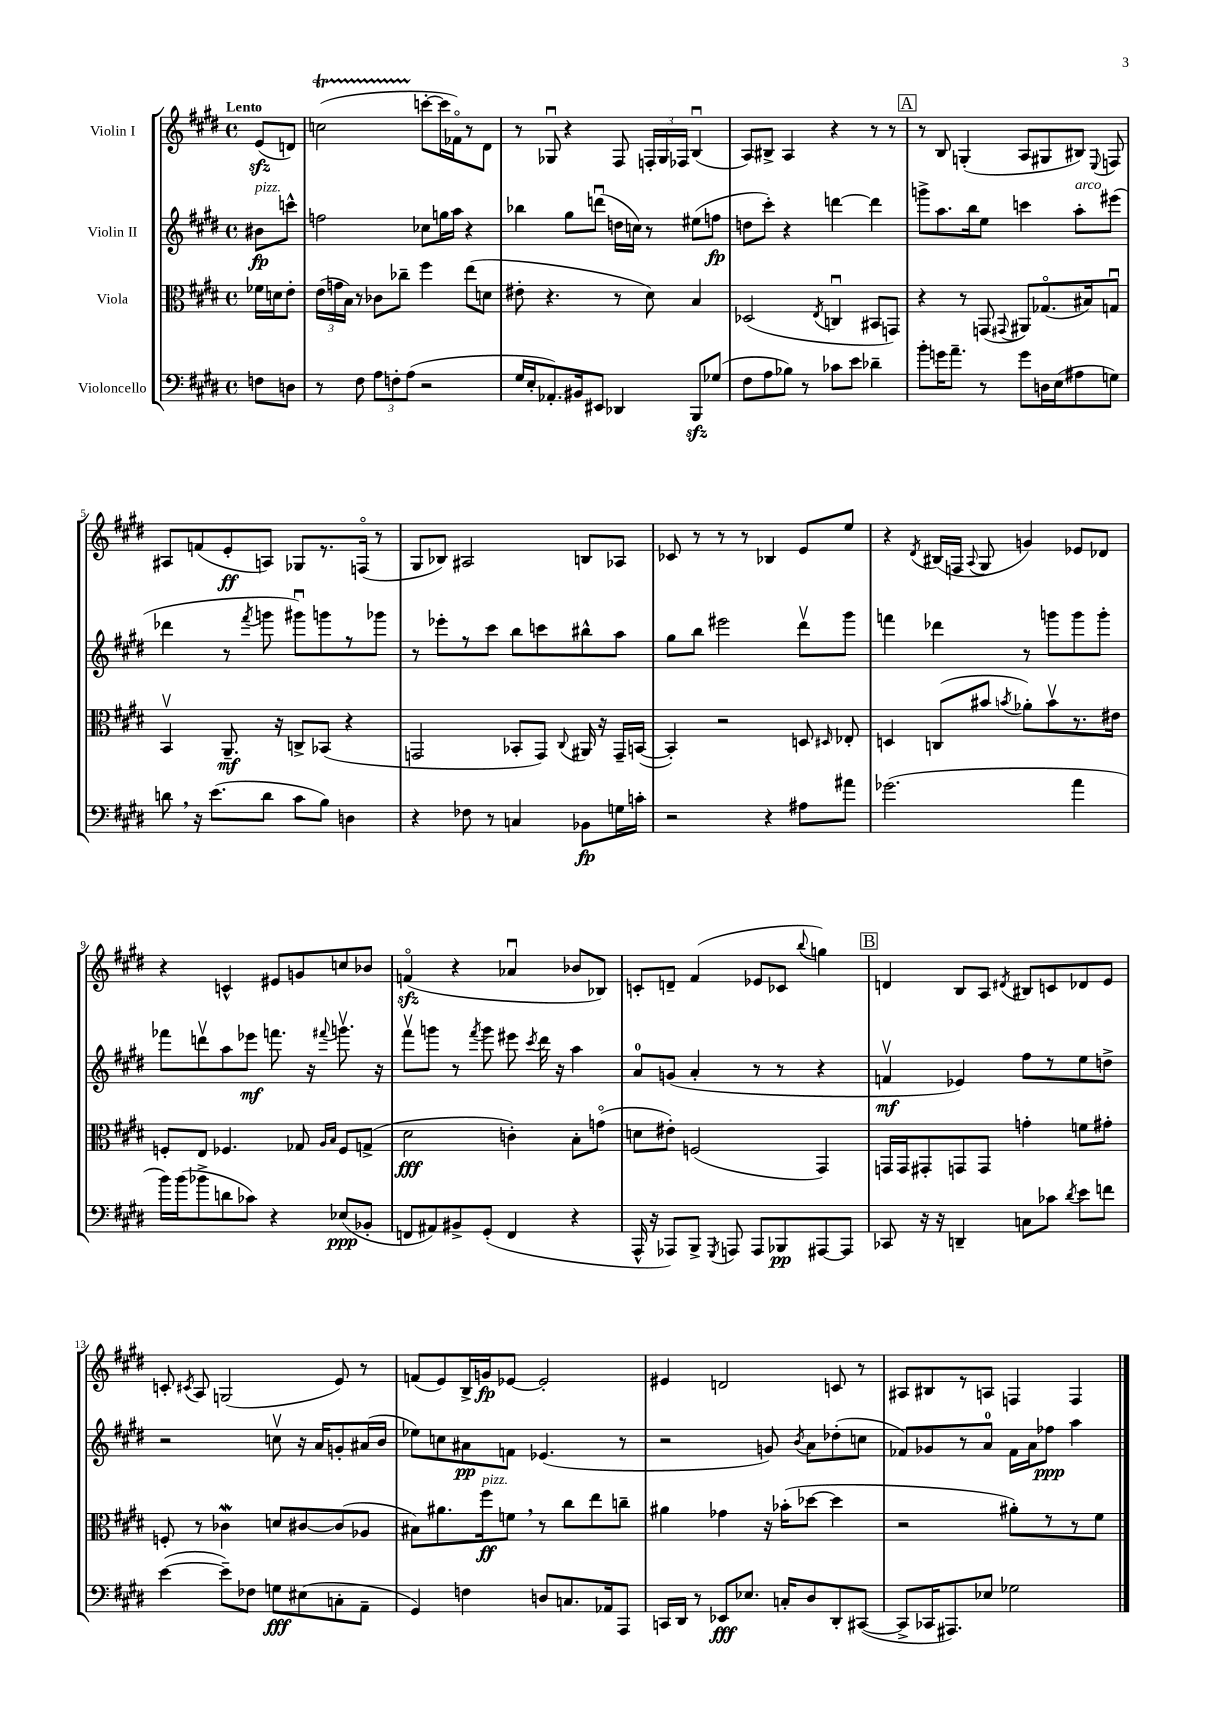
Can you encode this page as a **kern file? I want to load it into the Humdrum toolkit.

**kern	**kern	**kern	**kern
*staff4	*staff3	*staff2	*staff1
*clefF4	*clefC3	*clefG2	*clefG2
*k[f#c#g#d#]	*k[f#c#g#d#]	*k[f#c#g#d#]	*k[f#c#g#d#]
*M4/4	*M4/4	*M4/4	*M4/4
*met(c)	*met(c)	*met(c)	*met(c)
8F	16f-	8b#	(8e
.	16d	.	.
8D	8e'	8ccc^^	8d)
=	=	=	=
8r	(24e	2ff	(2cc
.	24g	.	.
.	24B)	.	.
8F#	8r	.	.
12A	8c-	.	.
12F'	.	.	.
.	8cc-~	.	.
(12A	.	.	.
2r	4ff#	8cc-	[8ccc'
.	.	16gg	16ccc]
.	.	16aa	16f-o)
.	(8ee	4r	8r
.	8d	.	8d#
=	=	=	=
16G#	8e#'	4bb-	8r
16E'	.	.	.
8.AA-')	4.r	.	8G-u
.	.	8gg#	4r
16BB#	.	.	.
8EE#	.	(8dddu	.
4DD-	8r	16dd	8F#
.	.	16cc)	.
.	8d#)	8r	24F'
.	.	.	24G-
.	.	.	24F-
8BBB	4B	(8ee#	(4Bu
(8G-	.	8ff	.
=	=	=	=
8F#	(2D-	8dd	8A)
8A	.	8ccc#')	8B#^
8B-)	.	4r	4A
8r	.	.	.
.	8qE	.	.
8c-	4Cu	[4ddd	4r
8e	.	.	.
4d-~	8BB#	4ddd]	8r
.	8GG)	.	8r
=	=	=	=
8b'	4r	8ggg^	8r
16g	.	8.aa	8B
8.a~	.	.	.
.	8r	.	(4G'
.	.	16bb	.
8r	(8GG	8ee	.
.	8qqGG#	.	.
8g	8AA#)	4ccc	8A
16D	(8.G-o	.	8G#
(16E	.	.	.
8A#	.	8aa'	8B#)
.	16B#)	.	.
.	.	.	8qqE
8G)	8Gu	(8eee#	8F
=	=	=	=
8d	4BBv	4ddd-	8A#
16r	.	.	(8f
(8.e	.	.	.
.	8.AA~	8r	8e'
.	.	8qfff#	.
8d	.	8ggg	8A)
.	16r	.	.
8c#	8C^	8ggg#u)	8G-
8B)	(8BB-	8ggg	8.r
4D	4r	8r	.
.	.	.	(16Fo
.	.	8ggg-	8r
=	=	=	=
4r	2GG	8r	8G#
.	.	8eee-'	8B-)
8F-	.	8r	2A#
8r	.	8ccc#	.
4C	8BB-'	8bb	.
.	8GG)	8ccc	.
.	8qqC#	.	.
8BB-	16AA#	8bb#^^	8B
.	16r	.	.
16G	16GG~	8aa	8A-
16c'	([16BB	.	.
=	=	=	=
2r	4BB'])	8gg#	8c-
.	.	8bb	8r
.	2r	2eee#	8r
.	.	.	8r
4r	.	.	4B-
8A#	8D	8ddd#v	8e
.	16qqD#	.	.
8a#	8E-'	8ggg#	8ee
=	=	=	=
(2.g-	4D	4fff	4r
.	.	.	8qd#
.	(8C	4ddd-	(16B#
.	.	.	16F
.	.	.	8qqA
.	8b#	.	8G#
.	8qb	.	.
.	8a-')	8r	4g)
.	8bv	8ggg	.
4a	8.r	8ggg	8e-
.	.	8ggg'	8d-
.	16e#	.	.
=	=	=	=
16b)	8F'	8fff-	4r
(16b	.	.	.
8b-^	8E	8dddv	.
8d	4.F-	8aa	4c^^
8c-)	.	8eee-	.
4r	.	8.fff	8e#
.	8G-	.	8g
.	.	16r	.
.	16qqA	.	.
.	16qqB	8qqfff#	.
(8E-	8F-	8.gggv	8cc
8BB-'	(8G^	.	8b-
.	.	16r	.
=	=	=	=
8FF	2d#	8fff#v	(4fo
8AA#)	.	8ggg	.
8BB#^	.	8r	4r
.	.	8qfff#	.
(8GG#'	.	8ggg	.
4FF	4c')	8eee#	4a-u
.	.	8qccc#	.
.	.	16ddd#	.
.	.	16r	.
4r	8B'	4aa	8b-
.	(8go	.	8B-)
=	=	=	=
16AAA^^	8d	8a	8c'
16r	.	.	.
8AAA-)	8e#')	(8g	8d~
8BBB^	(2F	4a'	(4f#
8qGGG#	.	.	.
8AAA	.	.	.
8AAA	.	8r	8e-
8BBB-	.	8r	8c-
.	.	.	8qqbb
[8AAA#	4GG#)	4r	4gg)
8AAA#]	.	.	.
=	=	=	=
8CC-	16GG	4fv	4d
.	16GG	.	.
16r	8GG#'	.	.
16r	.	.	.
4DD~	8GG	4e-)	8B
.	8GG	.	8A
.	.	.	8qd#
8C	4g'	8ff#	8B#
8c-	.	8r	8c
8qd#	.	.	.
8e	8f	8ee	8d-
8f	8g#'	8dd^	8e
=	=	=	=
([4e	8F'	2r	8c'
.	.	.	8qc#
.	8r	.	8A
8e~])	4c-	.	(2G
8F-	.	.	.
8G	8d	8ccv	.
(8E#	[8c#	16r	.
.	.	16a	.
8C'	(8c#]	8g'	8e)
8AA~	8A-	(16a#	8r
.	.	16b	.
=	=	=	=
4GG#)	8B#)	8ee-)	(8f
.	8.a#	8cc	8e)
4F	.	8a#	16B^
.	16ff#	.	16g
.	8f	8f	[8e-
8D	8r	(4.e-	2e-']
8.C	8cc#	.	.
.	8ee	.	.
16AA-	.	.	.
8AAA	8cc~	8r	.
=	=	=	=
16CC	4a#	2r	4e#
16DD#	.	.	.
8r	.	.	.
8EE-	4g-	.	2d
8.E-	.	.	.
.	16r	8g)	.
16C'	(16b-'	.	.
.	.	8qb	.
8D#	[8dd-	8a	.
8DD#'	4dd-]	(8dd-'	8c
([8CC#	.	8cc	8r
=	=	=	=
8CC#^]	2r	8f-)	8A#
16CC-	.	8g-	8B#
8.AAA#)	.	.	.
.	.	8r	8r
8E-	.	8a	8A
2G-	8a#')	16f-	4F
.	.	16a	.
.	8r	8ff-	.
.	8r	4aa	4F
.	8f#	.	.
==	==	==	==
*-	*-	*-	*-
